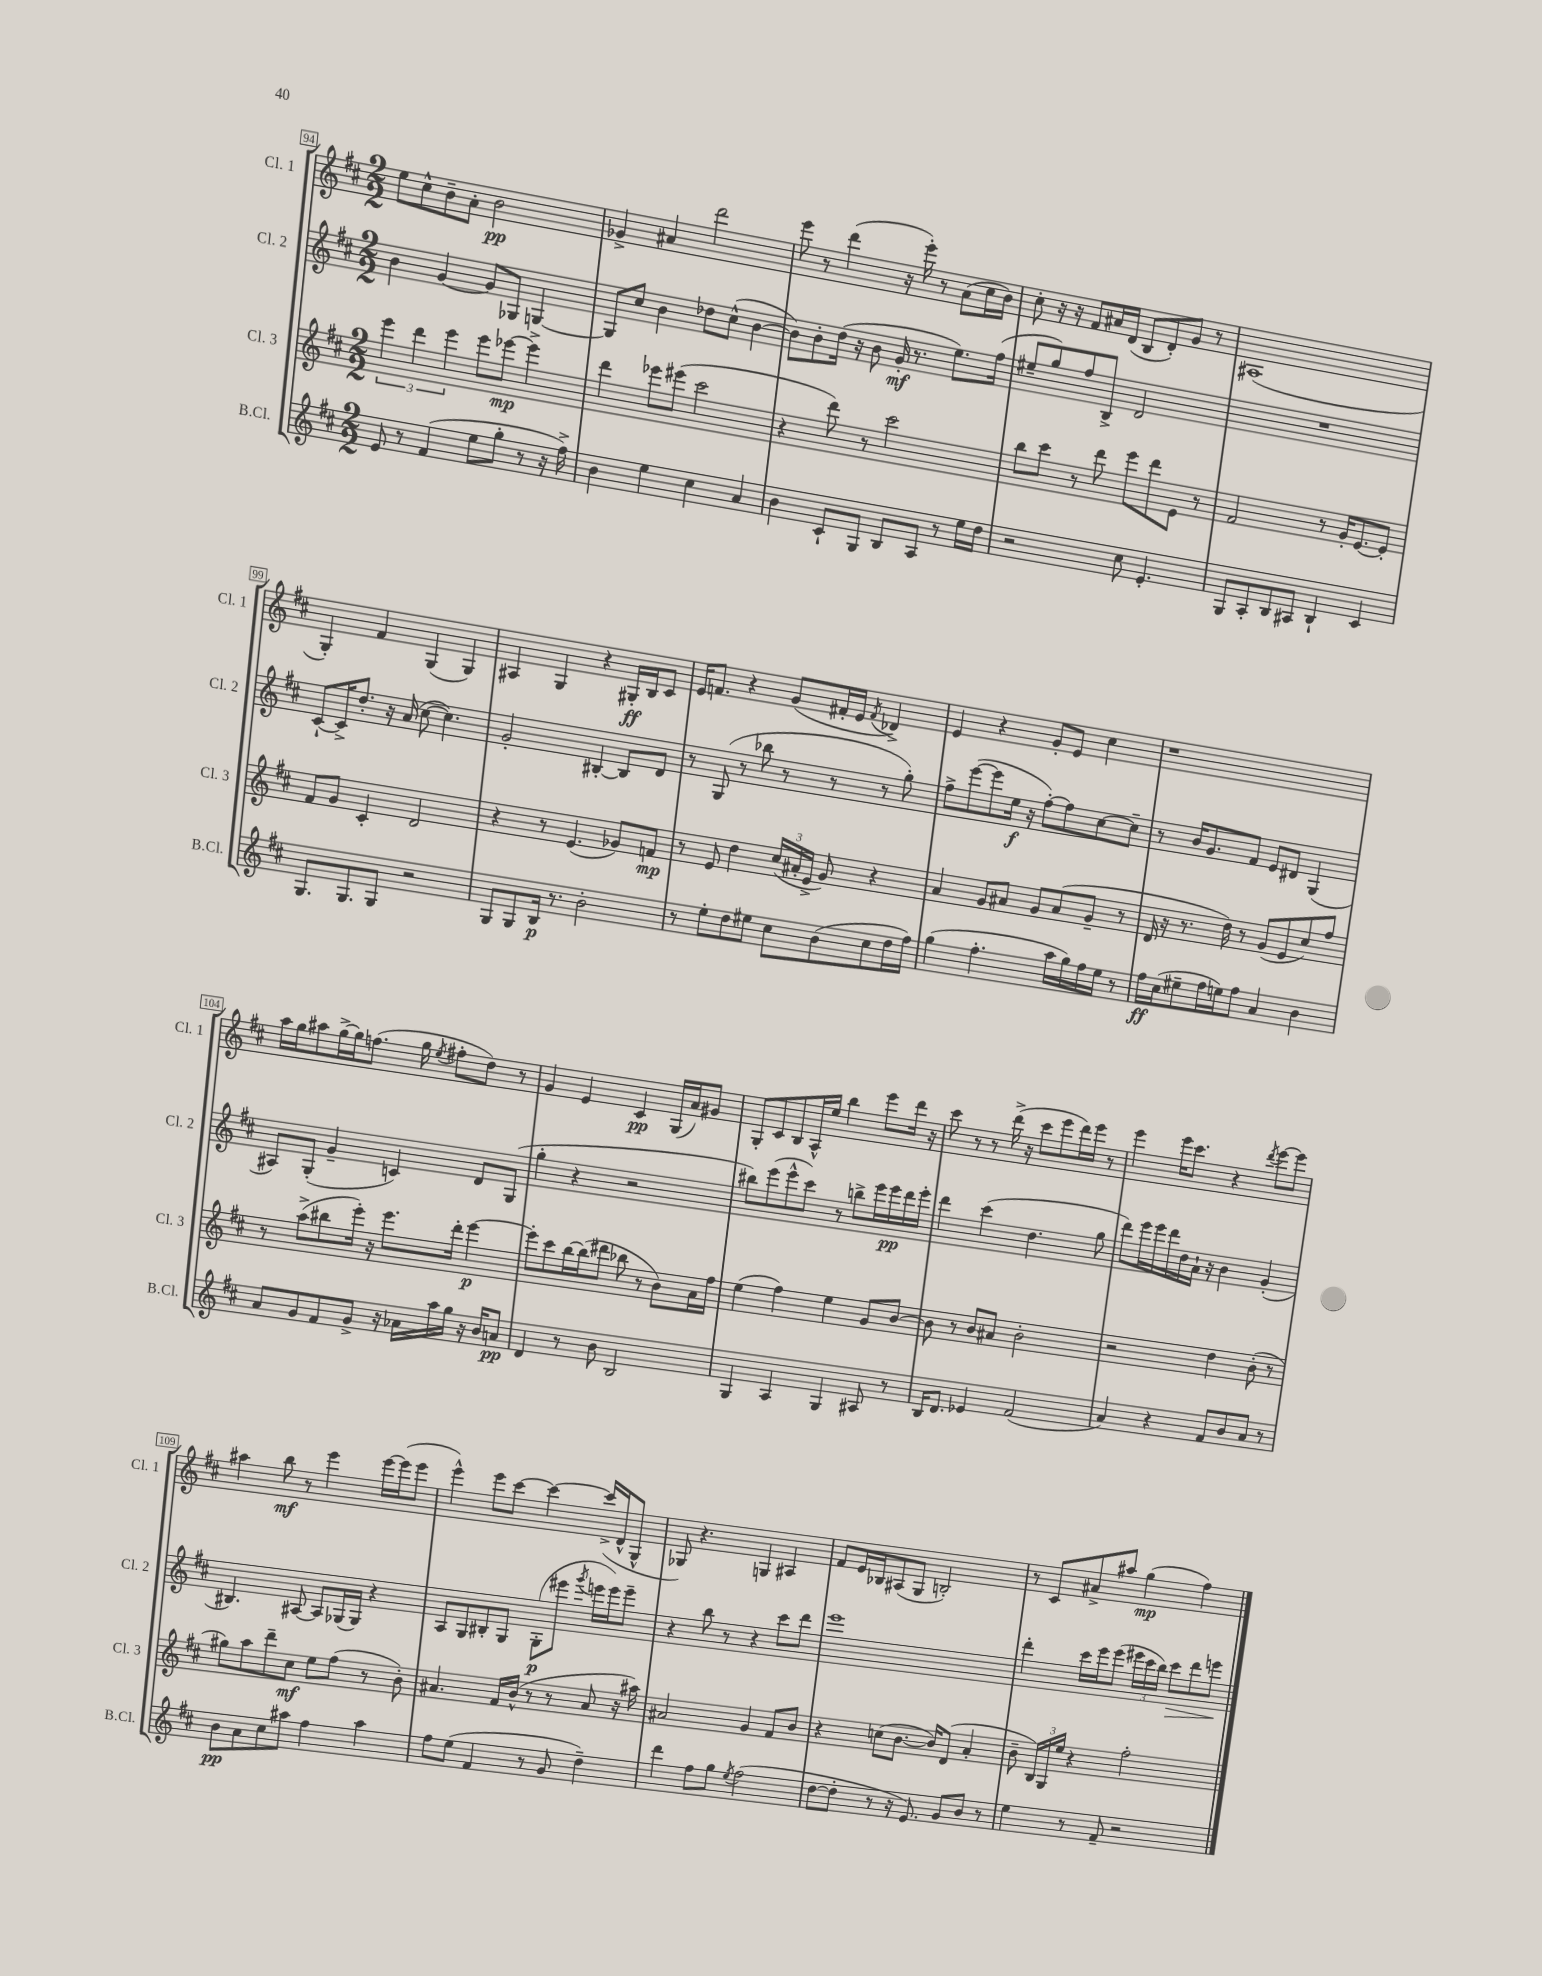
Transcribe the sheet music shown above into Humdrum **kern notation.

**kern	**kern	**kern	**kern
*staff4	*staff3	*staff2	*staff1
*clefG2	*clefG2	*clefG2	*clefG2
*k[f#c#]	*k[f#c#]	*k[f#c#]	*k[f#c#]
*M2/2	*M2/2	*M2/2	*M2/2
8e	6eee	4b	8ee
8r	.	.	8cc#^^
.	6ddd	.	.
(4f#	.	[4g	8b~
.	6eee	.	.
.	.	.	8a'
8ee	8eee	8g]	2b
8gg'	[8eee-	8G-	.
8r	4eee-^]	[4G	.
16r	.	.	.
16ff#^)	.	.	.
=	=	=	=
4b	4ddd	8G]	4g-^
.	.	8cc#	.
4ee	8eee-	4b	4a#
.	(8eee#	.	.
4cc#	2ccc#	8dd-	2ddd
.	.	(8cc#^^	.
4a	.	[4b	.
=	=	=	=
4b	4r	8b])	8eee
.	.	8b'	8r
8c#`	8ddd)	(16dd	(4ddd
.	.	16r	.
8G	8r	8b	.
8B	2ccc#	16g'	16r
.	.	8.r	16eee')
8A	.	.	8r
8r	.	8.ee)	(8a
16ee	.	.	16cc#
16dd	.	(16ff#	16b)
=	=	=	=
2r	8bb	8ee#~	8cc#'
.	8ccc#	8gg)	16r
.	.	.	16r
.	8r	8ff#	8f#
.	8ddd	8B^	16a#
.	.	.	(16d
8cc#	8eee	2d	8B
4.e'	8ddd	.	8d')
.	8e	.	8g
.	8r	.	8r
=	=	=	=
8G	2f#	1r	(1A#
8A'	.	.	.
8B	.	.	.
8A#	.	.	.
4B`	8r	.	.
.	16g'	.	.
.	[8.e	.	.
4c#	.	.	.
.	8e']	.	.
=	=	=	=
8.G	8f#	[8c#`	4G')
.	8g	16c#^]	.
8.G	.	8.dd'	.
.	4c#'	.	4f#
8G	.	16r	.
.	.	(16a	.
2r	2d	[8cc#	(4G
.	.	4.cc#])	.
.	.	.	4G)
=	=	=	=
8G	4r	2g'	4A#
8G	.	.	.
16B	8r	.	4G
8.r	.	.	.
.	(4.e	.	.
2b'	.	[4B#'	4r
.	8g-)	8B#]	16G#'
.	.	.	16B
.	8f	8d	8c#
=	=	=	=
8r	8r	8r	16e
.	.	.	8.f
8ee'	8e	(8G	.
8dd	4dd	8r	4r
8ee#	.	8bb-	.
8cc#	(24cc#	8r	(8g
.	24a#'	.	.
.	24e^	.	.
(8b	8g)	8r	16f#'
.	.	.	16e
.	.	.	8qf#
8cc#	4r	8r	4d-^)
16dd	.	8gg')	.
16ff#)	.	.	.
=	=	=	=
(4gg	4a	8ff#^	4e
.	.	([8eee	.
4.ff#'	8g	8eee]	4r
.	8a#	16ee	.
.	.	16r	.
.	8g	[8ff#')	8g'
16aa	(8a#	8ff#]	8e
16gg)	.	.	.
16ff#	8g~	[8cc#	4cc#
16ee	.	.	.
8r	8r	8cc#~]	.
=	=	=	=
16ff#	16d	8r	1r
(16cc#	16r	.	.
8ee#~	8.r	16b	.
.	.	8.g	.
16ff#	.	.	.
16ee)	16dd)	.	.
8ff#	8r	8f#	.
4a	(8g	8e	.
.	8e	8d#	.
4b	8cc#)	(4G	.
.	8ff#	.	.
=	=	=	=
8a	8r	8A#)	16aa
.	.	.	16gg
8g	(8aa^	(8G'	8aa#
8f#	8bb#	4g~	[16gg^
.	.	.	16gg]
8g^	16eee')	.	(8.ff
.	16r	.	.
16r	8.eee	4c)	.
16a-	.	.	16gg
.	.	.	8qee
16aa	.	.	8ff#'
16gg	16ddd'	.	.
16r	[4eee	8d	8dd)
16b	.	.	.
8a	.	(8G	8r
=	=	=	=
4d	8eee']	4gg'	4g
.	8ccc#	.	.
8r	[16bb	4r	4e
.	(16bb]	.	.
8b	8ddd#	.	.
2B	8bb-	2r	4c#
.	8r	.	.
.	8b)	.	(16G
.	.	.	16a)
.	16a	.	8g#
.	16ff#	.	.
=	=	=	=
4G	(4ee	8bb#)	8G'
.	.	(8eee	8c#
4A	4ff#)	8eee^^	8B
.	.	8ccc#)	16A^^
.	.	.	16ee
4G	4ee	8r	4bb
.	.	8bb^	.
8A#	8g	16eee	8eee
.	.	16eee	.
8r	[8b	16ddd	16ddd
.	.	16eee'	16r
=	=	=	=
16B	8b]	4ddd	8ccc#
8.d	.	.	.
.	8r	.	8r
4e-	8b	(4ccc#	8r
.	8a#	.	(16ddd^
.	.	.	16r
(2f#	2b'	4.dd	8ccc#
.	.	.	8eee
.	.	.	16ddd)
.	.	.	16eee
.	.	8gg	8r
=	=	=	=
4a)	2r	8ddd)	4eee
.	.	16eee	.
.	.	16eee	.
4r	.	16ddd	16eee
.	.	16dd	8.ccc#
.	.	16a`	.
.	.	16r	.
8f#	4dd	4b	4r
8b	.	.	.
.	.	.	8qddd
8a	(8b'	(4g'	[8eee
8r	8r	.	8eee]
=	=	=	=
8b	8gg#)	4.B#)	4aa#
8a	8aa	.	.
8cc#	8ddd~	.	8bb
8aa#	8cc#	[8A#	8r
4ff#	8ee	8A#]	4eee
.	(8ff#	(16G-	.
.	.	16G-)	.
4aa#	8r	4r	[16eee
.	.	.	(16eee]
.	8b')	.	8eee
=	=	=	=
8ff#	4.a#	8A	4eee^^)
(8ee	.	8G	.
4f#	.	8B#'	8eee
.	16f#	8G	[8ccc#
.	(16b^^	.	.
8r	8r	(8G'	4ccc#_
8g	8r	8eee#	.
.	.	8qggg	.
4dd~)	8a#	16eee	(16ccc#^]
.	.	16eee)	16d^^
.	16r	8eee~	8G^^
.	16aa#)	.	.
=	=	=	=
4ddd	2a#	4r	8G-)
.	.	.	4.r
8ff#	.	8bb	.
8gg	.	8r	.
8qee	.	.	.
(2ff#	4g	4r	4G
.	8f#	8ccc#	4A#
.	8b	8ddd	.
=	=	=	=
[8dd	4r	1eee	8f#
8dd']	.	.	16e
.	.	.	16B-
8r	(8cc	.	(8A#
16r	[8.b	.	8G
8.e)	.	.	.
.	.	.	2B')
.	16b])	.	.
8g	(8d	.	.
8b	4a'	.	.
8r	.	.	.
=	=	=	=
4ee	8b~	4ddd'	8r
.	24B)	.	8c#
.	24G	.	.
.	24ee	.	.
8r	4r	16ccc#	8a#^
.	.	16eee	.
8f#~	.	(8eee	8aa#
2r	2ff#'	24eee#	(4gg
.	.	24ccc#	.
.	.	24bb)	.
.	.	8ccc#	.
.	.	8ddd	4ff#)
.	.	8eee	.
==	==	==	==
*-	*-	*-	*-
